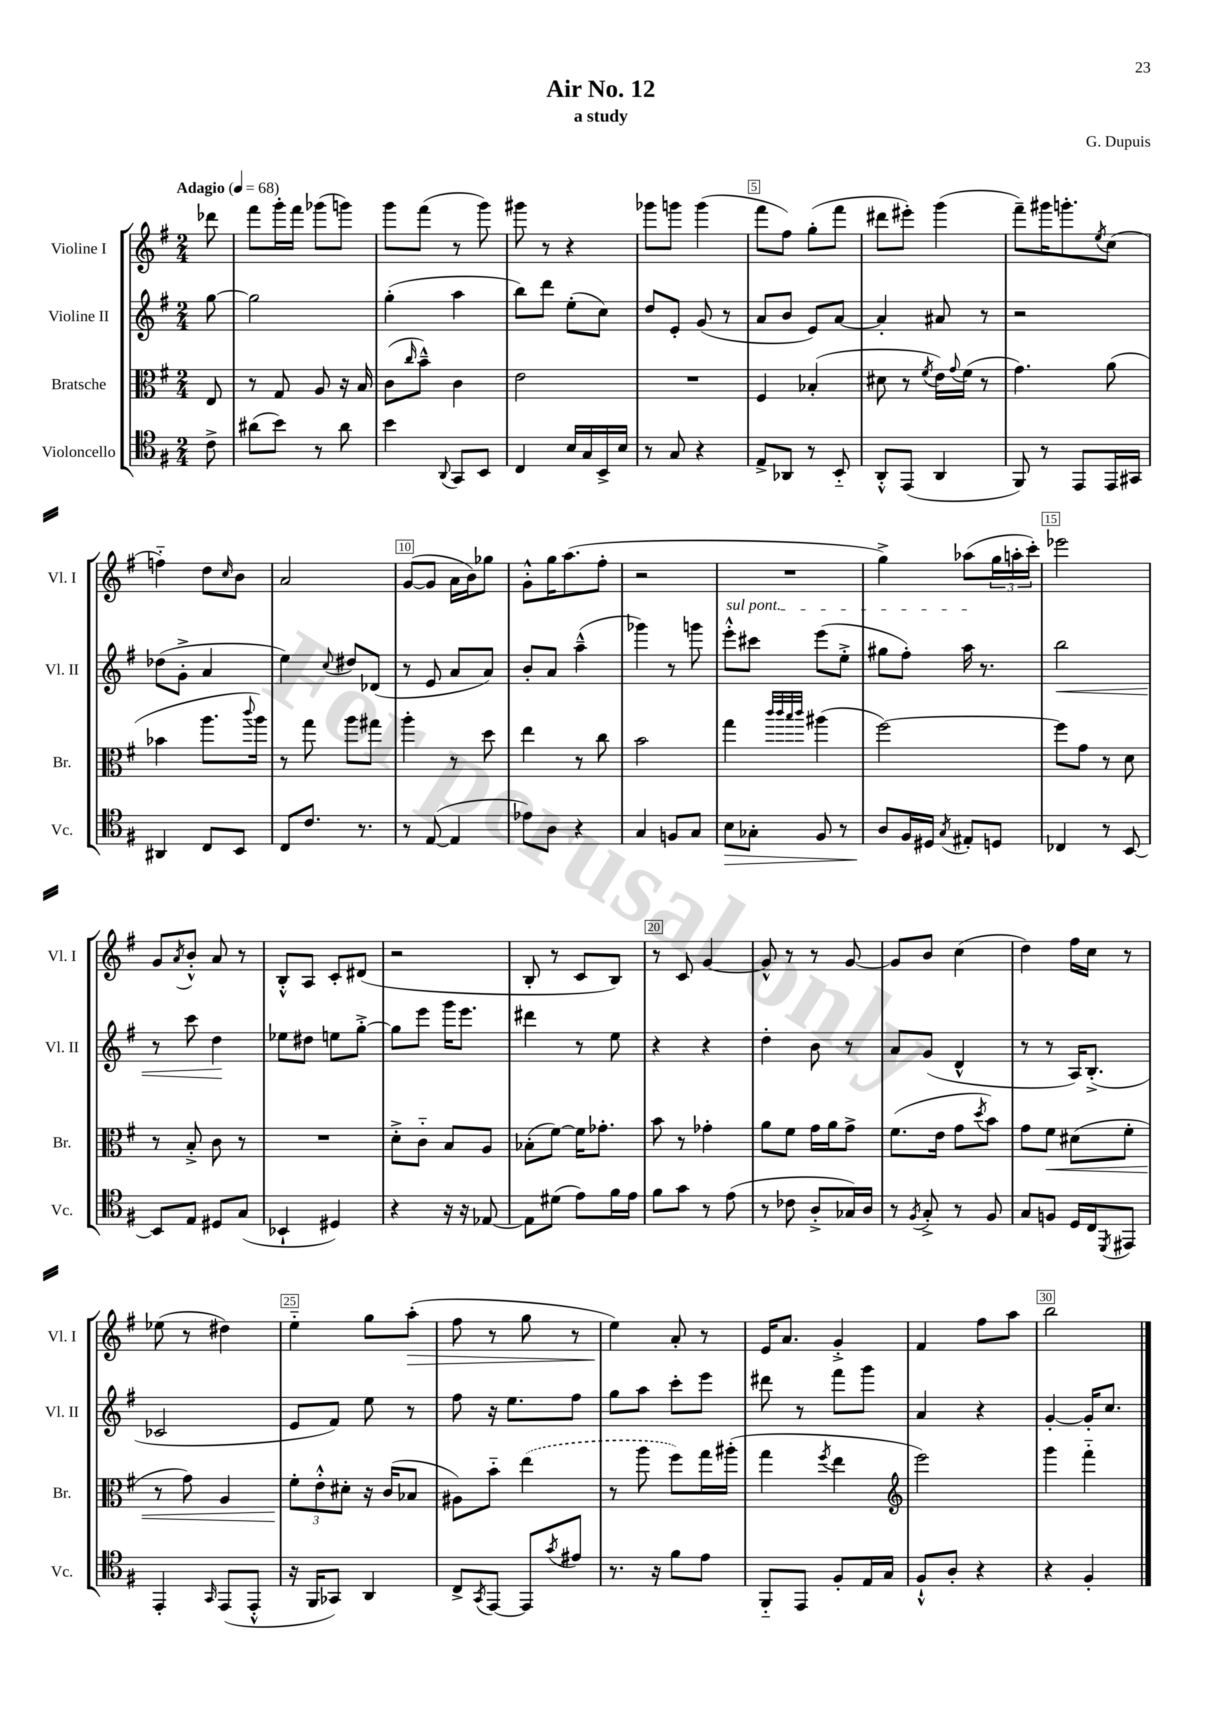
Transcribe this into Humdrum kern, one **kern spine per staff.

**kern	**kern	**kern	**kern
*staff4	*staff3	*staff2	*staff1
*clefC4	*clefC3	*clefG2	*clefG2
*k[f#]	*k[f#]	*k[f#]	*k[f#]
*M2/4	*M2/4	*M2/4	*M2/4
*MM68	*MM68	*MM68	*MM68
8c^\	8E/	[8gg\	8ddd-\
=	=	=	=
(8a#\L	8r	2gg\]	8fff#\L
8b\J)	8G/	.	16ggg'\L
.	.	.	16fff#\JJ
8r	8A/	.	(8ggg-\L
8a#\	16r	.	8ggg\J)
.	16B/	.	.
=	=	=	=
4b\	(8c\L	(4gg'\	8ggg\L
.	16qqcc/	.	.
.	8b~^^\J)	.	(8fff#\J
8qqAA/	.	.	.
8GG/L	4c\	4aa\	8r
8BB/J	.	.	8ggg\)
=	=	=	=
4C/	2e\	8bb\L)	8ggg#\
.	.	8ddd\J	8r
16B/LL	.	(8ee'\L	4r
16G/	.	.	.
16BB^/	.	8cc\J)	.
16B/JJ	.	.	.
=	=	=	=
8r	2r	8dd/L	8ggg-\L
8G/	.	8e'/J	8ggg\J
4r	.	(8g/	(4ggg\
.	.	8r	.
=	=	=	=
8E^/L	4F#/	8a/L	8fff#\L
8AA-/J	.	8b/J	8ff#\J)
8r	(4B-'/	8e/L)	(8gg'\L
8BB'~/	.	[8a/J	8fff#\J
=	=	=	=
8AA'^^/L	8d#\	4a'/]	8ddd#\L
(8EE/J	8r	.	8eee#'\J)
.	8qf#/	.	.
4AA/	16e\LL)	8a#/	(4ggg\
.	8qqg/	.	.
.	(16f#\JJ	.	.
.	8r	8r	.
=	=	=	=
8FF#/)	4.g\)	2r	8fff#~\L)
8r	.	.	16ggg#\K
.	.	.	8.ggg'\
8EE/L	.	.	.
.	.	.	8qee/
16EE/L	(8a\	.	(8cc\J
16GG#/JJ	.	.	.
=	=	=	=
4AA#/	4b-\	(8dd-\L	4ff'~\)
.	.	8g'^\J	.
8C/L	8.aa\L	4a/	8dd\L
.	.	.	16qqcc/
8BB/J	.	.	8b\J
.	8qqccc/	.	.
.	16aa\Jk)	.	.
=	=	=	=
8C/L	8r	4ee\)	2a/
8.c/J	8gg\	.	.
.	.	8qqcc/	.
.	8aa\L	8dd#/L	.
8.r	.	.	.
.	8gg#\J	(8d-/J	.
=	=	=	=
8r	4aa'\	8r	([8g/L
([8E/	.	8e/	8g/]J
4E/]	8r	8a/L	16a\LL
.	.	.	16b\J)
.	8dd\	8a/J)	8gg-\J
=	=	=	=
8e-\L)	4ee\	8b'/L	8g'^^\L
8A\J	.	8a/J	16gg\K
.	.	.	(8.aa\
4r	8r	(4aa~^^\	.
.	8cc\	.	8ff#'\J
=	=	=	=
4G/	2b\	4ggg-\)	2r
8F/L	.	8r	.
8G/J	.	8ggg\	.
=	=	=	=
8B\L	4gg\	8eee'^^\L	2r
8G-'\J	.	8ccc#\J	.
.	32qqccc/LLL	.	.
.	32qqccc/	.	.
.	32qqbb/	.	.
.	32qqccc/JJJ	.	.
8F#/	(4aa#\	(8eee\L	.
8r	.	8ee'^\J	.
=	=	=	=
8A/L	[2ff#\)	8gg#\L	4gg^\)
16F#/L	.	8ff#'\J)	.
16D#/JJ	.	.	.
8qG/	.	.	.
8E#'/L	.	16aa\	(8aa-\L
.	.	8.r	.
8D/J	.	.	24gg\L
.	.	.	24aa'\
.	.	.	24ccc'\JJ)
=	=	=	=
4C-/	8ff#\]L	2bb\	2eee-\
.	8g\J	.	.
8r	8r	.	.
[8BB/	8d\	.	.
=	=	=	=
8BB/]L	8r	8r	8g/L
.	.	.	8qa/
8E/J	8B'^/	8ccc\	8b'^^/J
8D#/L	8c\	4dd\	8a/
(8G/J	8r	.	8r
=	=	=	=
4BB-`/	2r	8ee-\L	8B'^^/L
.	.	8dd#\J	8A/J
4D#/)	.	8ee\L	8c'/L
.	.	[8gg'^\J	(8d#/J
=	=	=	=
4r	8d'^\L	8gg\]L	2r
.	8c'~\J	8eee\J	.
16r	8B/L	16ggg\LK	.
16r	.	8.eee\J	.
[8E-/	8A/J	.	.
=	=	=	=
8E-\]L	(8B-'\L	4ddd#\	8B'/
(8d#\J	[8f#\J)	.	8r
8e\L)	16f#\]LK	8r	8c/L
.	8.g-'\J	.	.
16f#\L	.	8ee\	8B/J)
16e\JJ	.	.	.
=	=	=	=
8f#\L	8b\	4r	8r
8g\J	8r	.	8c/
8r	4g-'\	4r	[4g/
(8e\	.	.	.
=	=	=	=
8r	8a\L	4dd'\	8g^^/]
8c-\	8f#\J	.	8r
8A'^/L	16g\LL	8b\	8r
.	16a\J	.	.
16G-/L)	8g^\J	8r	[8g/
16A/JJ	.	.	.
=	=	=	=
8r	(8.f#\L	8a/L	8g/]L
8qF#/	.	.	.
8G'^/	.	(8g/J	8b/J
.	16e\Jk	.	.
8r	8g\L	4d^^/	(4cc\
.	8qdd/	.	.
8F#/	8b\J)	.	.
=	=	=	=
8G/L	8g\L	8r	4dd\)
8F/J	8f#\J	8r	.
16D/LL	(8d#\L	16A/LK)	16ff#\LL
16C/J	.	(8.B'^/J	16cc\JJ
8qDD/	.	.	.
8EE#/J	8f#'\J	.	8r
=	=	=	=
4EE'/	8r	2c-/	(8ee-\
.	8g\)	.	8r
16qqGG/	.	.	.
(8EE/L	4A/	.	4dd#\)
8EE'^^/J	.	.	.
=	=	=	=
16r	12f#'\L	8e/L	4ee'~\
16FF#/LK	.	.	.
.	12e'^^\	.	.
8GG-/J)	.	8f#/J)	.
.	12d#'\J	.	.
4AA/	16r	8ee\	8gg\L
.	(16c/LK	.	.
.	8B-/J	8r	(8aa'\J
=	=	=	=
8C^/L	8A#\L)	8ff#\	8ff#\
8qGG/	.	.	.
[8EE/J	8b'~\J	16r	8r
.	.	8.ee\L	.
8EE/]L	(4ee\	.	8gg\
8qg/	.	.	.
8e#/J	.	8ff#\J	8r
=	=	=	=
8.r	8r	8gg\L	4ee\)
.	8aa\	8aa\J	.
16r	.	.	.
8f#\L	8ff#\L)	8ccc'\L	8a'/
8e\J	16gg\L	8eee\J	8r
.	(16aa#'\JJ	.	.
=	=	=	=
8FF#'~/L	4gg\	8ddd#\	16e/LK
.	.	.	8.a/J
8EE/J	.	8r	.
.	8qff#/	.	.
8F#'/L	4ee\	8fff#\L	4g'^/
16E/L	.	8ggg\J	.
16G/JJ	.	.	.
=	=	=	=
*	*clefG2	*	*
8F#`^^/L	2eee\)	4a/	4f#/
8A'/J	.	.	.
4r	.	4r	8ff#\L
.	.	.	8aa\J
=	=	=	=
4r	4ggg\	[4g'/	2bb\
4F#'/	4fff#'~\	16g'/]LK	.
.	.	8.cc/J	.
==	==	==	==
*-	*-	*-	*-
